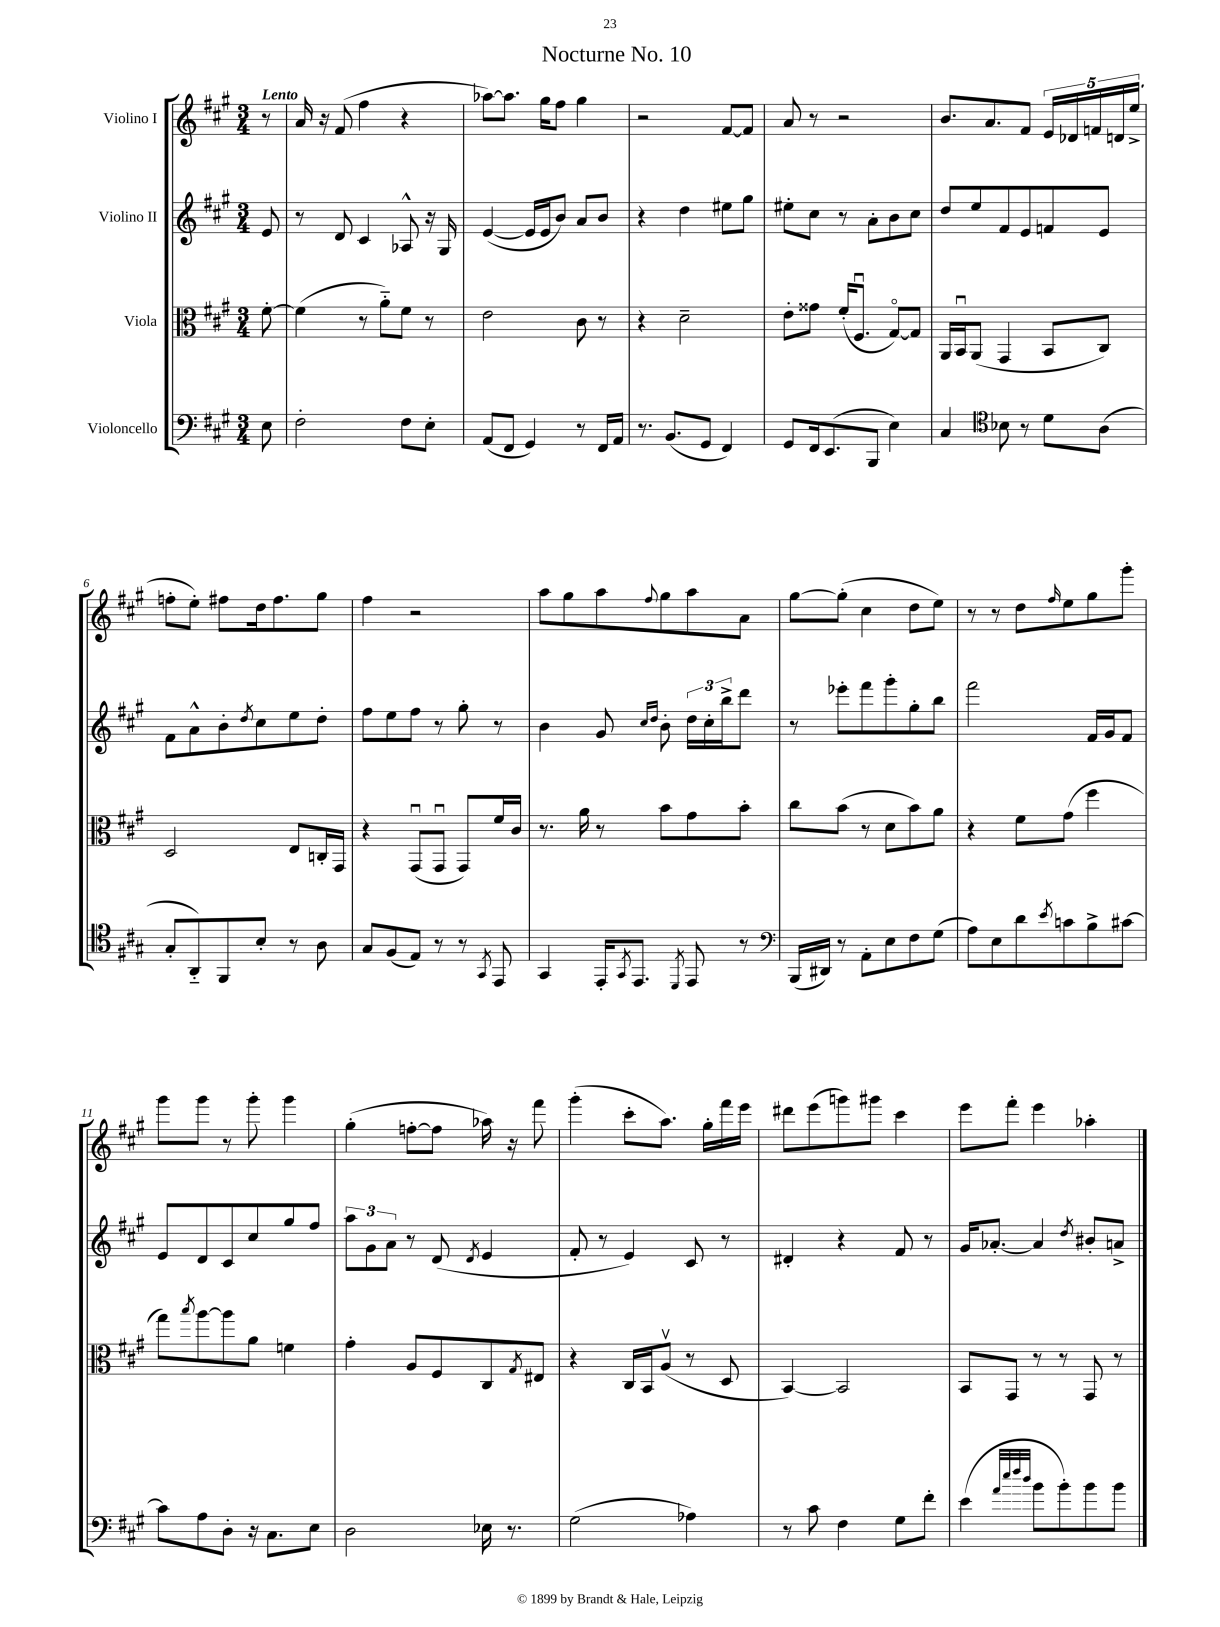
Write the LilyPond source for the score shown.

\header { title = "Nocturne No. 10" }
<<
\new StaffGroup <<
\new Staff = "s0" \with { instrumentName = "Violino I" } {
    \clef treble \key a \major \numericTimeSignature \time 3/4 \partial 8 \tempo "Lento"
    r8 |
    a'16 r16 fis'8( fis''4 r4 |
    aes''8~) aes''8. gis''16 fis''8 gis''4 |
    r2 fis'8~ fis'8 |
    a'8 r8 r2 |
    b'8. a'8. fis'8 \tuplet 5/4 { e'16 des'16 f'16 d'16 e''16->( } |
    f''8-. e''8-.) fis''8 d''16 fis''8. gis''8 |
    fis''4 r2 |
    a''8 gis''8 a''8 \appoggiatura { fis''8 } gis''8 a''8 a'8 |
    gis''8~ gis''8-.( cis''4 d''8 e''8) |
    r8 r8 d''8 \grace { fis''16 } e''8 gis''8 gis'''8-. |
    gis'''8 gis'''8 r8 gis'''8-. gis'''4 |
    gis''4-.( f''8~-. f''8 aes''16) r16 fis'''8 |
    gis'''4-.( cis'''8-. a''8.) gis''16-. fis'''16 e'''16 |
    dis'''8 e'''8( g'''8) gis'''8 cis'''4 |
    e'''8 fis'''8-. e'''4 aes''4-. \bar "|." |
}
\new Staff = "s1" \with { instrumentName = "Violino II" } {
    \clef treble \key a \major \numericTimeSignature \time 3/4 \partial 8
    e'8 |
    r8 d'8 cis'4 aes8-^ r16 gis16 |
    e'4~( e'16 e'16 b'8) a'8 b'8 |
    r4 d''4 eis''8 gis''8 |
    eis''8-. cis''8 r8 a'8-. b'8 cis''8 |
    d''8 e''8 fis'8 e'8 f'8 e'8 |
    fis'8 a'8-^ b'8-. \acciaccatura { d''8 } cis''8 e''8 d''8-. |
    fis''8 e''8 fis''8 r8 gis''8-. r8 |
    b'4 gis'8 \grace { cis''16 d''16 } b'8-. \tuplet 3/2 { d''16 cis''16-. b''16-> } d'''8 |
    r8 ees'''8-. fis'''8 gis'''8-. gis''8-. b''8 |
    fis'''2 fis'16 gis'16 fis'8 |
    e'8 d'8 cis'8 cis''8 gis''8 fis''8 |
    \tuplet 3/2 { a''8 gis'8 a'8 } r8 d'8( \acciaccatura { d'8 } e'4 |
    fis'8-. r8 e'4) cis'8 r8 |
    dis'4-. r4 fis'8 r8 |
    gis'16 aes'8.~-. aes'4 \acciaccatura { d''8 } bis'8-. a'8-> \bar "|." |
}
\new Staff = "s2" \with { instrumentName = "Viola" } {
    \clef alto \key a \major \numericTimeSignature \time 3/4 \partial 8
    fis'8~-. |
    fis'4( r8 a'8-_) fis'8 r8 |
    e'2 cis'8 r8 |
    r4 d'2-- |
    e'8-. gisis'8 fis'16-.( fis8.\downbow gis8~\flageolet) gis8 |
    a,16 b,16\downbow a,8( gis,4 b,8 cis8) |
    d2 e8 c16-. gis,16 |
    r4 gis,8\downbow( gis,8\downbow gis,8) fis'16 cis'16 |
    r8. a'16 r8 b'8 gis'8 b'8-. |
    cis''8 b'8( r8 d'8 b'8) a'8 |
    r4 fis'8 gis'8( fis''4 |
    gis''8) \acciaccatura { b''8 } a''8~ a''8 a'8 f'4 |
    gis'4-. a8 fis8 cis8 \acciaccatura { gis8 } eis8 |
    r4 cis16 b,16 a8\upbow( r8 d8 |
    b,4~) b,2 |
    b,8 gis,8 r8 r8 gis,8 r8 \bar "|." |
}
\new Staff = "s3" \with { instrumentName = "Violoncello" } {
    \clef bass \key a \major \numericTimeSignature \time 3/4 \partial 8
    e8 |
    fis2-. fis8 e8-. |
    a,8( fis,8 gis,4) r8 fis,16 a,16 |
    r8. b,8.( gis,8 fis,4) |
    gis,8 fis,16 e,8.( b,,8 e4) |
    cis4 \clef tenor bes8 r8 d'8 a8( |
    gis8-. a,8-_) fis,8 b8-. r8 a8 |
    gis8 fis8( e8) r8 r8 \acciaccatura { gis,8 } e,8 |
    gis,4 e,16-. \acciaccatura { gis,8 } e,8. \acciaccatura { d,8 } e,8 r8 |
    \clef bass b,,16( dis,16) r8 a,8-. e8 fis8 gis8( |
    a8) e8 d'8 \acciaccatura { e'8 } c'8 b8-> cis'8~ |
    cis'8 a8 d8-. r16 cis8. e8 |
    d2 ees16 r8. |
    gis2( aes4) |
    r8 cis'8 fis4 gis8 fis'8-. |
    e'4( \grace { a'32 e''32 fis''32 d''32 } b'8 b'8-.) b'8 b'8 \bar "|." |
}
>>
>>
